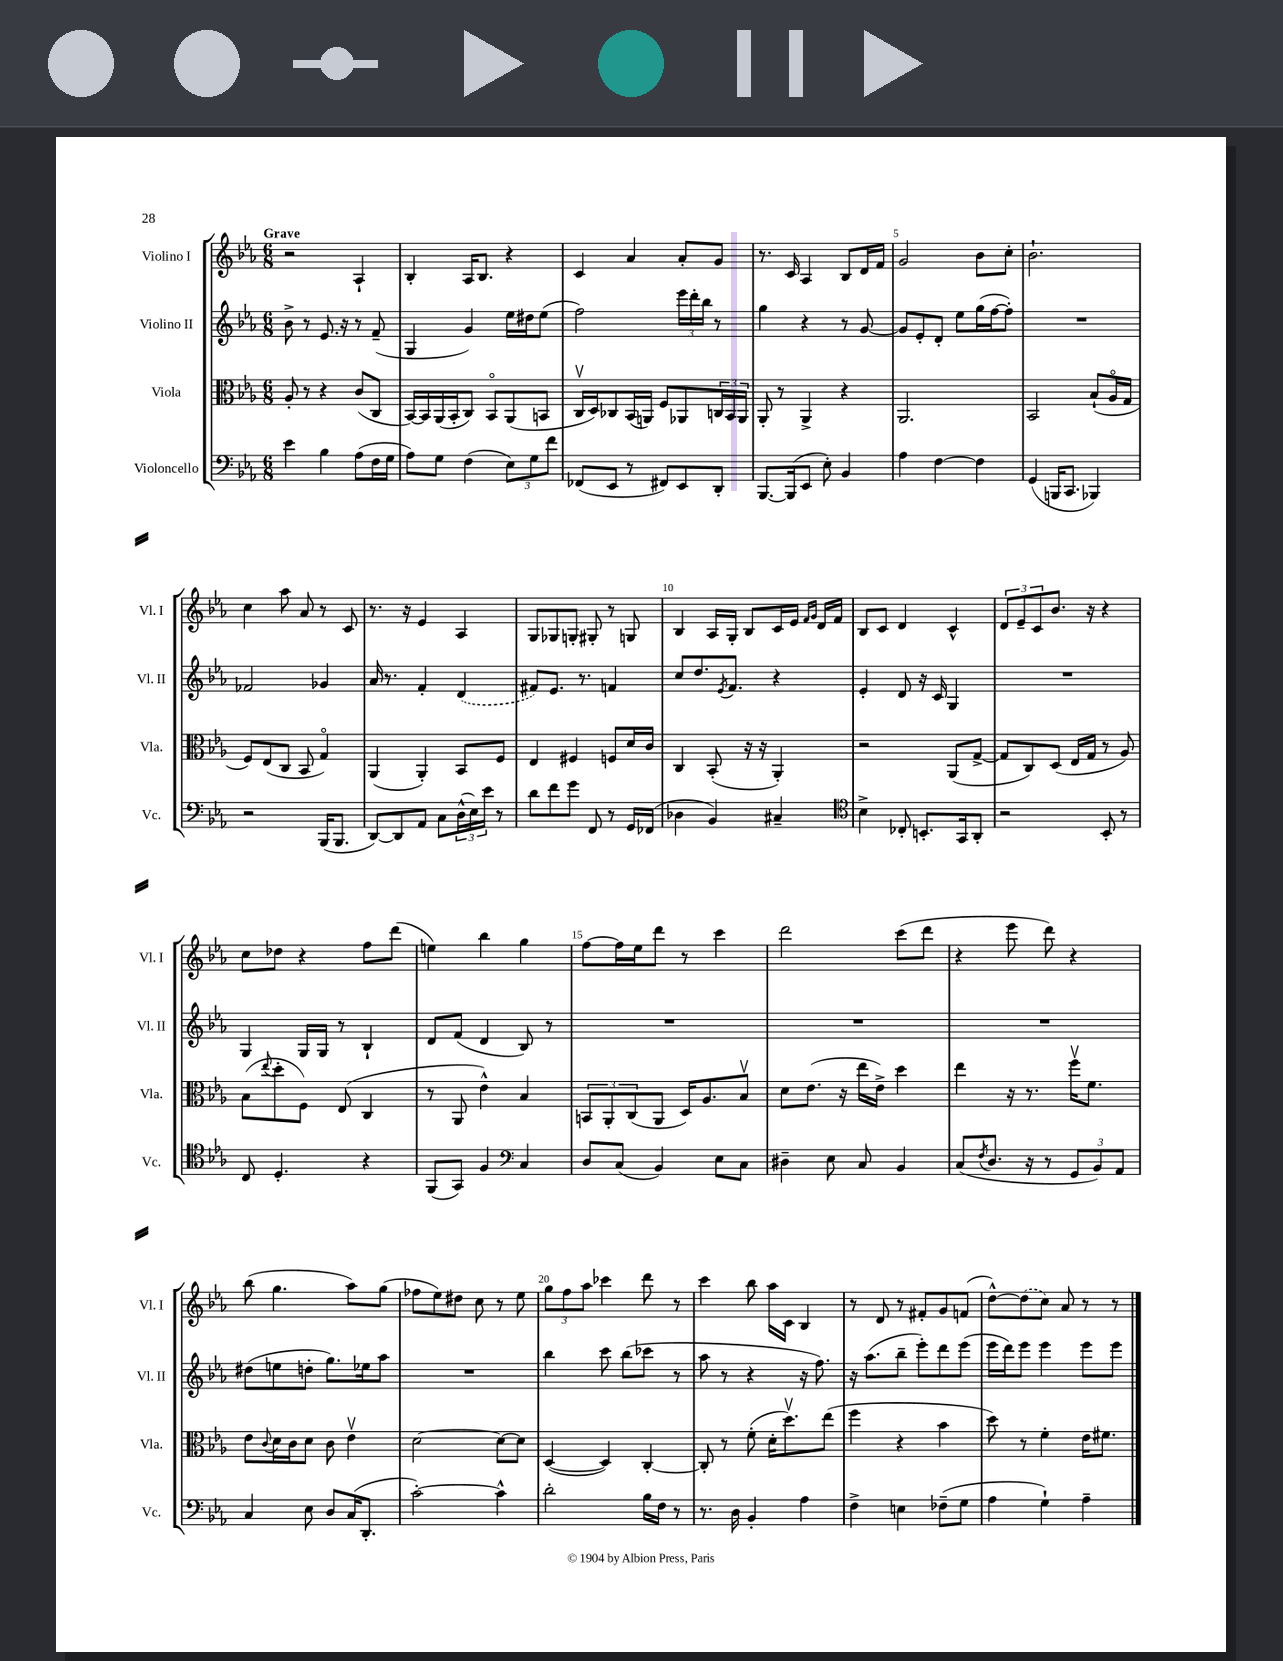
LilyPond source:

<<
\new StaffGroup <<
\new Staff = "s0" \with { instrumentName = "Violino I" shortInstrumentName = "Vl. I" } {
    \clef treble \key ees \major \numericTimeSignature \time 6/8 \tempo "Grave"
    r2 aes4-! |
    bes4-. aes16 bes8. r4 |
    c'4 aes'4 aes'8-. g'8 |
    r8. c'16 aes4 bes8 d'16 f'16 |
    g'2 bes'8 c''8-. |
    bes'2.-! |
    c''4 aes''8 aes'8 r8 c'8 |
    r8. r16 ees'4 aes4 |
    g8 ges8 g8-. gis8-. r8 g8 |
    bes4 aes16 g16-. bes8 c'16 ees'16 \grace { f'16 g'16 } d'16 f'16 |
    bes8 c'8 d'4 c'4-^ |
    \tuplet 3/2 { d'8 ees'8-- c'8 } bes'8. r16 r4 |
    c''8 des''8 r4 f''8 d'''8( |
    e''4) bes''4 g''4 |
    f''8~ f''16 ees''16 d'''8 r8 c'''4 |
    d'''2 c'''8( d'''8 |
    r4 ees'''8 d'''8) r4 |
    bes''8( g''4. aes''8) g''8( |
    fes''8 ees''8) dis''8 c''8 r8 ees''8 |
    \tuplet 3/2 { g''8 f''8 aes''8 } ces'''4 d'''8 r8 |
    c'''4 bes''8 aes''16 c'16 bes4 |
    r8 d'8 r8 fis'8-. g'8 f'8( |
    d''8~-^) \once \slurDashed d''8( c''8) aes'8 r8 r8 \bar "|." |
}
\new Staff = "s1" \with { instrumentName = "Violino II" shortInstrumentName = "Vl. II" } {
    \clef treble \key ees \major \numericTimeSignature \time 6/8
    bes'8-> r8 ees'8. r16 r8 f'8--( |
    g4 g'4) ees''16 dis''16 ees''8( |
    f''2) \tuplet 3/2 { ees'''16 d'''16-. bes''16 } r8 |
    g''4 r4 r8 g'8~ |
    g'8 ees'8-. d'8-. ees''8 g''16( f''16~ f''8-.) |
    R2. |
    fes'2 ges'4 |
    aes'16 r8. f'4-. \once \slurDashed d'4( |
    fis'8) ees'8. r8. f'4 |
    c''8 d''8. \acciaccatura { ees'8 } f'8. r4 |
    ees'4-. d'8 r16 c'16 g4 |
    R2. |
    g4 g16 g16 r8 bes4-! |
    d'8 f'8( d'4 bes8) r8 |
    R2. |
    R2. |
    R2. |
    dis''8( e''8 d''8-. g''8.) ees''16 aes''8 |
    R2. |
    bes''4 c'''8 bes''8( ces'''8 r8 |
    aes''8 r8 r4 r16 f''8.) |
    r16 aes''8.( bes''8-- ees'''8-.) d'''8 ees'''8( |
    ees'''16 d'''16) ees'''8 ees'''4 ees'''8 ees'''8 \bar "|." |
}
\new Staff = "s2" \with { instrumentName = "Viola" shortInstrumentName = "Vla." } {
    \clef alto \key ees \major \numericTimeSignature \time 6/8
    aes8-. r8 r4 c'8( c8 |
    bes,16~) bes,16 aes,16( bes,16-. c8) bes,8\flageolet aes,8( b,8 |
    c16\upbow d16) ces8 bes,16( a,16) f8 aes,8 \tuplet 3/2 { c16 bes,16 aes,16 } |
    aes,8-. r8 aes,4-> r4 |
    aes,2. |
    bes,2 bes8-!( aes16\flageolet g16 |
    f8) ees8( c8 bes,8 g4\flageolet) |
    aes,4( aes,4-.) bes,8 f8 |
    ees4 fis4 f8 d'16 c'16 |
    c4 bes,8-.( r16 r16 aes,4-.) |
    r2 aes,8( g8~-> |
    g8 c8) d8( ees16 g16 r8 aes8) |
    bes8( \appoggiatura { ees''8 } d''8-. f8) ees8( c4 |
    r8 aes,8 ees'4-^) bes4 |
    \tuplet 3/2 { b,8 aes,8-. c8( } aes,8 d16) aes8. bes8\upbow |
    d'8 ees'8.( r16 ees''16 ees'16->) d''4 |
    ees''4 r16 r8. f''16\upbow f'8. |
    ees'8 \appoggiatura { c'8 } d'16 c'16 d'8 c'8 ees'4\upbow |
    d'2~ d'8~ d'8 |
    d4~( d4) c4~-. |
    c8-. r8 f'8-.( d'16-. d''8.\upbow) ees''8( |
    f''4 r4 bes'4 |
    d''8) r8 f'4-. ees'16 fis'8. \bar "|." |
}
\new Staff = "s3" \with { instrumentName = "Violoncello" shortInstrumentName = "Vc." } {
    \clef bass \key ees \major \numericTimeSignature \time 6/8
    ees'4 bes4 aes8( f16 g16 |
    aes8) g8 f4( \tuplet 3/2 { ees8) g8 f'8 } |
    fes,8( ees,8 r8 fis,8) ees,8 d,8-. |
    bes,,8.~ bes,,16( ees,8 ees8-.) bes,4 |
    aes4 f4~ f4 |
    g,4( b,,16 c,8. bes,,4) |
    r2 bes,,16( bes,,8. |
    d,8~) d,8 aes,8 c8 \tuplet 3/2 { d16-^( ees16) ees'16 } r8 |
    d'8 f'8 g'8 f,8 r8 g,16 fes,16( |
    des4 bes,4) cis4-- |
    \clef tenor bes4-> ces8-. b,8.-. g,16 aes,8-. |
    r2 bes,8-. r8 |
    c8 d4.-. r4 |
    f,8( g,8) f4 \clef bass c4 |
    d8 c8( bes,4) ees8 c8 |
    dis4-- ees8 c8 bes,4 |
    c8( \acciaccatura { f8 } d8. r16 r8 \tuplet 3/2 { g,8 bes,8) aes,8 } |
    c4 ees8 d8 c16( d,8.-. |
    c'2~-.) c'4-^ |
    d'2-. bes16 f16 r8 |
    r8. d16 bes,4-. aes4 |
    f4-> e4 fes8--( g8 |
    aes4 g4-!) aes4-- \bar "|." |
}
>>
>>
\layout { \context { \Score \override BarNumber.break-visibility = ##(#f #t #t) barNumberVisibility = #(every-nth-bar-number-visible 5) } }
